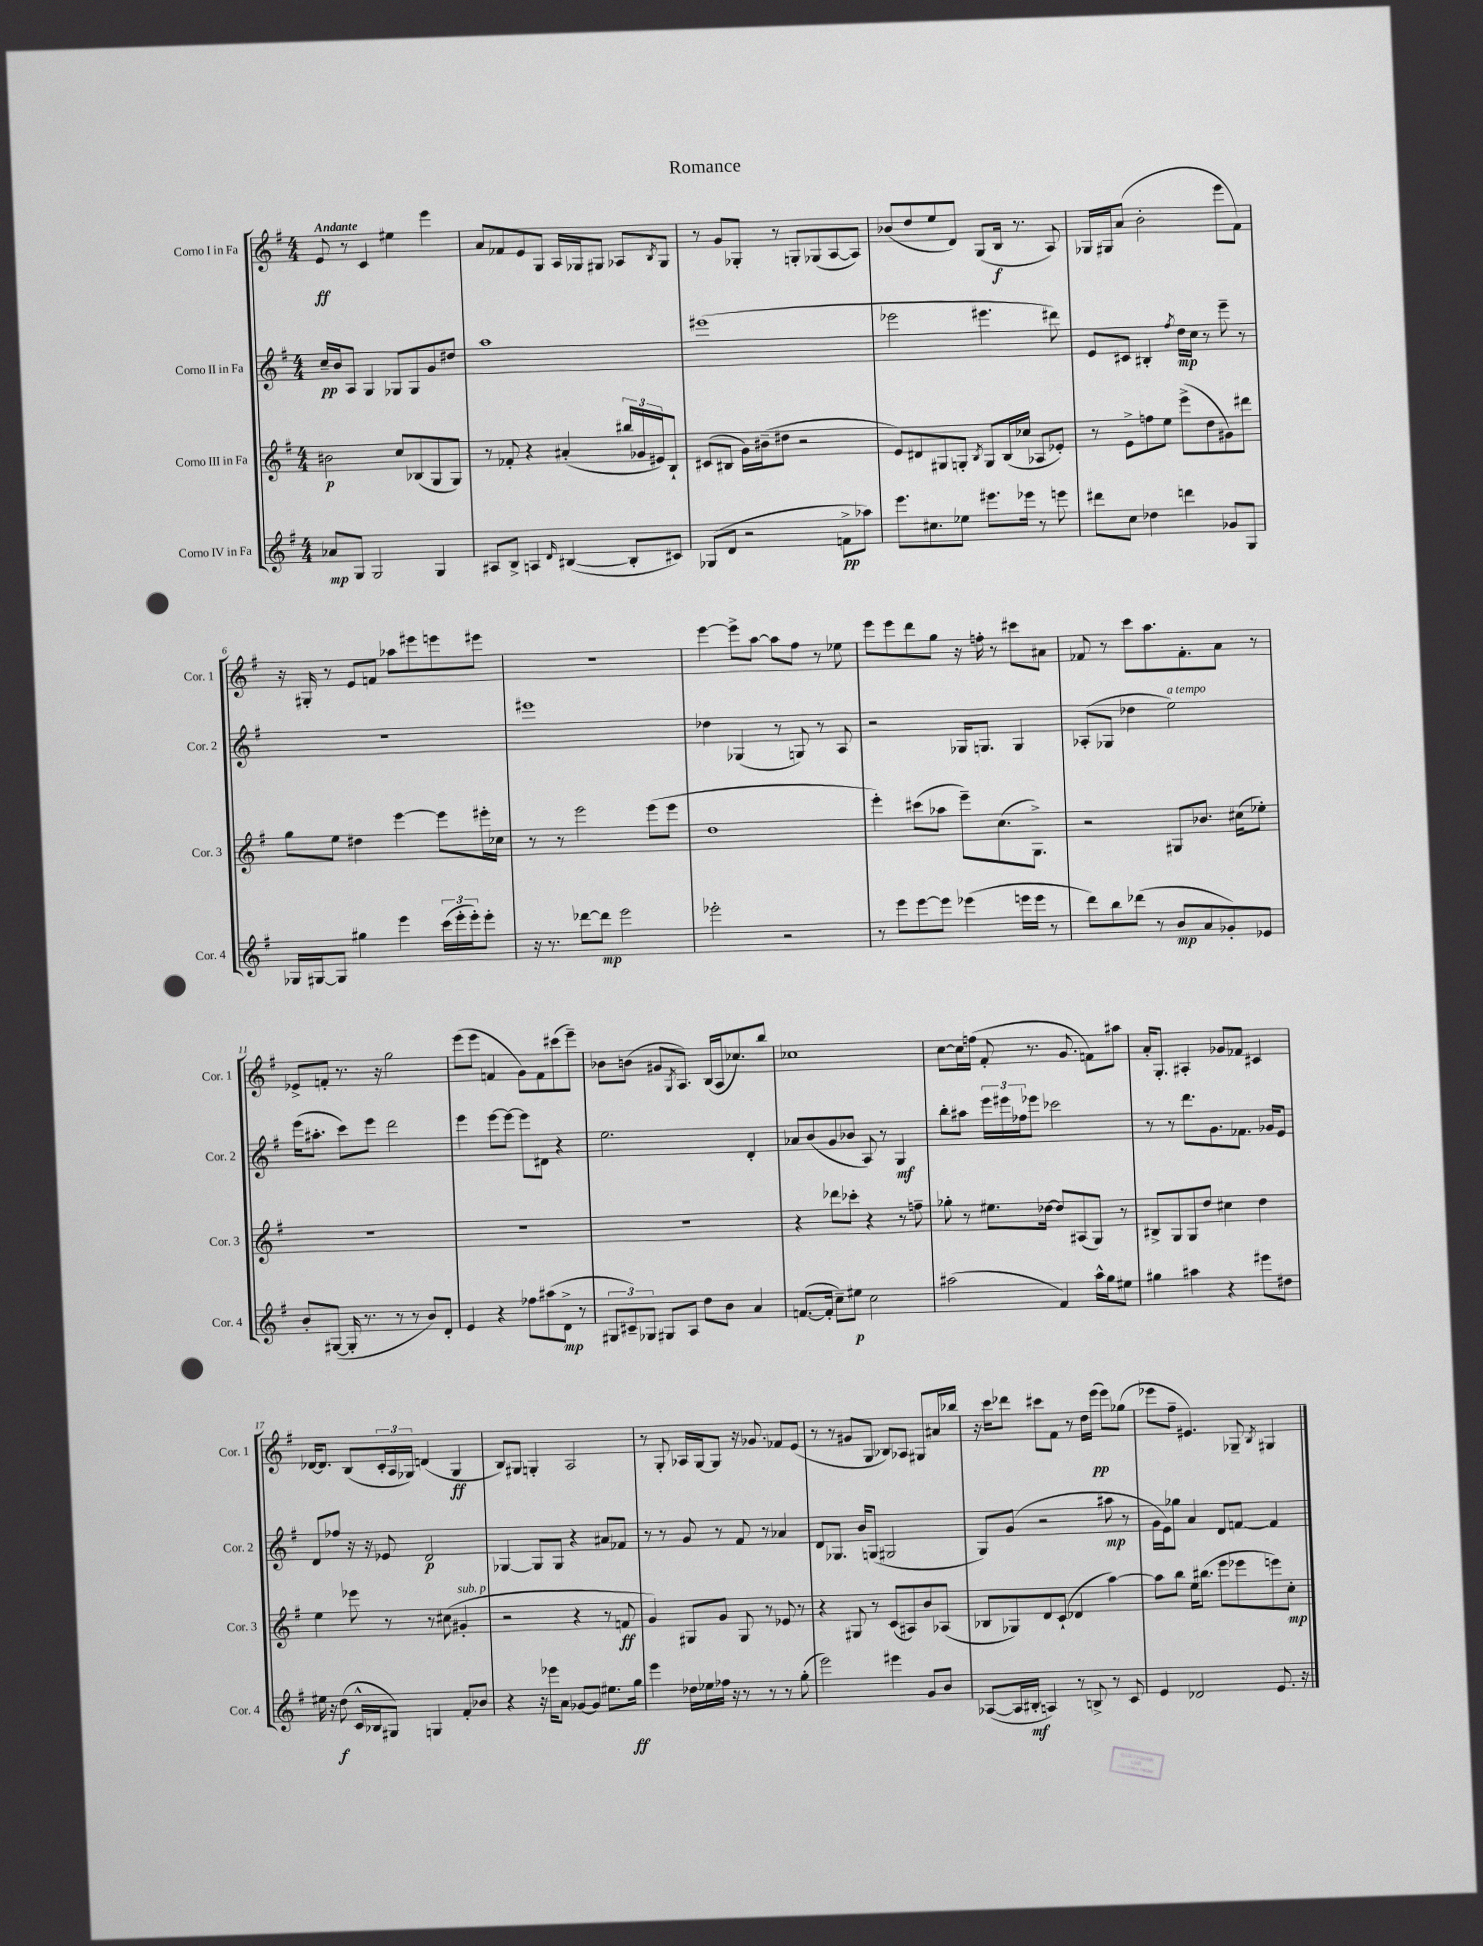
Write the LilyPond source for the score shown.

\header { title = "Romance" }
<<
\new StaffGroup <<
\new Staff = "s0" \with { instrumentName = "Corno I in Fa" shortInstrumentName = "Cor. 1" } {
    \clef treble \key g \major \numericTimeSignature \time 4/4 \tempo "Andante"
    e'8\ff r8 c'4 eis''4 e'''4 |
    a'8 fes'8 e'8 g8 a16 ges16 gis8 aes8 \acciaccatura { b8 } gis8 |
    r8 g'8 ges8-. r8 g8-. ges8( a8~ a8) |
    bes'8( d''8 e''8 d'8) g8( b16\f r8. a8) |
    ges16 gis16 a'8( b'2-. e'''8 fis'8) |
    r16 gis16-. r8 e'8 f'8 aes''8 eis'''8 e'''8 eis'''8 |
    R1 |
    e'''4~ e'''8-> a''8~ a''8 fis''8 r8 ees''8 |
    e'''8 e'''8 d'''8 g''8 r16 f''16-. r8 cis'''8 ais'8 |
    fes'8 r8 c'''8 a''8. fes'8.-. a'8 r8 |
    ees'8-> f'8-. r8. r16 g''2 |
    e'''8( e'''8 f'4 g'8) f'8 cis'''8( e'''8--) |
    bes'8 b'8( gis'8 \acciaccatura { g8 } a8.) b16( a16 ces''8.) b''8 |
    ces''1 |
    c''8~ c''16 f''16( fis'8-. r8. g'8. f'8) ais''8 |
    a'16-. g8.-. ais4-. ges'8 fes'8 cis'4 |
    des'16~ des'8. b8( \tuplet 3/2 { c'16-. a16 ges16) } d'4( ges4\ff |
    b8) gis8 g4-. a2 |
    r8 g8-. aes16 g16~ g8 r16 ges'8. fes'8 e'8( |
    r8 r8 gis'8 g8 bes8) aes8 gis8 ais'16 bes''16 |
    r16 c'''16 des'''8 cis'''8 fis'8 r8 d''16 e'''16\pp( e'''8) ges''8( |
    ees'''8 fis''8-- eis'4.) ges8-- \acciaccatura { b8 } gis4 \bar "|." |
}
\new Staff = "s1" \with { instrumentName = "Corno II in Fa" shortInstrumentName = "Cor. 2" } {
    \clef treble \key g \major \numericTimeSignature \time 4/4
    c''16--\pp b'16 a8 g4 ges8 ges8 g'8 dis''8 |
    a''1 |
    eis'''1( |
    ees'''2 eis'''4. dis'''8) |
    e'8 cis'8 bis4-. \acciaccatura { fis''8 } d''16\mp c''16 r8 e'''8-- r8 |
    R1 |
    eis'''1 |
    des''4 ges4( r8 g8) r8 a8 |
    r2 ges16 g8. g4 |
    aes8-.( ges8 des''4 e''2^\markup { \italic "a tempo" }) |
    e'''16( ais''8.-. c'''8) e'''8 d'''2 |
    e'''4 e'''8~ e'''8~ e'''8 dis'8 r4 |
    e''2. d'4-. |
    aes'8 b'8( g'8 bes'8 a8) r8 g4\mf |
    b''8-. ais''8 \tuplet 3/2 { e'''16 eis'''16 fes''16 } ees'''8 ces'''2 |
    r8 r8 d'''8. g'8. fes'8. ges'16 e'8 |
    d'8 fes''8 r16 r16 ees'8 d'2\p |
    ges4~ ges8 ges8 r4 ais'8 fes'8 |
    r8 r8 g'8 r8 fis'8 r8 aes'4 |
    d'8 ges8. b'16 g8( gis2 |
    g8) g'8( r2 ais''8\mp r8 |
    g'16 e'16) ges''8 a'4 d'8 f'8~ f'4 \bar "|." |
}
\new Staff = "s2" \with { instrumentName = "Corno III in Fa" shortInstrumentName = "Cor. 3" } {
    \clef treble \key g \major \numericTimeSignature \time 4/4
    bis'2\p c''8 bes8( g8 g8) |
    r8 fes'8-. r4 ais'4-.( \tuplet 3/2 { bis''16 ges'16 eis'16) } b8-! |
    cis'8( bis8 g'16) bis'16--( dis''8 r2 |
    e'8) dis'8 gis8 g8-. \acciaccatura { b8 } g8 b16( ces''16 aes8 ees'8-.) |
    r8 e'8-> f''8 e''8 e'''8->( d''8 gis'8) dis'''8 |
    g''8 e''8 dis''4 e'''4~ e'''8 eis'''16-. ces''16 |
    r8 r8 e'''2 e'''8( e'''8 |
    d''1 |
    e'''4-.) cis'''8( aes''8 e'''8--) c''8.( g8.->) |
    r2 gis8 bes'8. cis''16( ees''8-.) |
    R1 |
    R1 |
    R1 |
    r4 des'''8 ces'''8-. r4 r8 f''8-- |
    ges''8-. r8 eis''8. des''16~ des''8 ais8( g8) r8 |
    bis8-> g8 g8 d''8 cis''4 d''4 |
    e''4 ees'''8 r8 r8 cis''8( gis'4-.^\markup { \italic "sub. p" } |
    r2 r4 r8 f'8\ff |
    g'4) gis8 g'8 gis8 r8 ees'8 r8 |
    r4 gis8 r8 c'8( ais8) b'8 aes8( |
    bes8 ges8) d'8 c'8-!( des'4 a''4~) |
    a''8 b''8 e''16 bis''8.( e'''8 ees'''8 e'''8) c''8-.\mp \bar "|." |
}
\new Staff = "s3" \with { instrumentName = "Corno IV in Fa" shortInstrumentName = "Cor. 4" } {
    \clef treble \key g \major \numericTimeSignature \time 4/4
    aes'8\mp g8 g2 g4 |
    ais8 b8-> a4 \grace { d'16 } bis4~( bis8-. cis'8) |
    ges8( d'8 r2 f'8->\pp aes''8) |
    e'''8. cis''8. ees''8 eis'''8. ees'''16 r8 e'''8 |
    dis'''8 c''8 des''4 d'''4 ges'8 g8 |
    ges16 gis16~ gis8 gis''4 e'''4 \tuplet 3/2 { c'''16( e'''16-. e'''16-.) } e'''8-. |
    r16 r8. des'''8~ des'''8\mp e'''2 |
    ees'''2-. r2 |
    r8 e'''8 e'''8~ e'''8 ees'''4( e'''16 e'''16 r8 |
    d'''8) b''8 des'''8( r8 b'8\mp a'8 ges'8-.) ees'8 |
    b'8-. gis8~( gis16-. r8. r8 r8 b'8) d'8-. |
    e'4 r4 fes''8 ais''8( d'8->\mp r8 |
    \tuplet 3/2 { gis8 cis'8--) ges8 } gis8 a8 d''8 b'8 a'4 |
    f'8.~( f'16-. c''8--) eis''8\p c''2 |
    ais''2( fis'4) ais''16-^ g''16 eis''8 |
    gis''4 ais''4 r4 eis'''8 dis''8 |
    eis''16 r16 d''8\f( c'16-^ bes16 gis8) g4 fis'8-. bes'8 |
    r4 r16 ees'''16 a'8 ges'8~ ges'8 eis''8. g''16\ff |
    e'''4 des''16 ees''16 fes''16 r16 r8 r8 r8 g''8-.( |
    e'''2) eis'''4 g'8 b'8 |
    aes8~( aes16 bis16-.\mf a4) r8 b8-> r8 c'8 |
    e'4 des'2 e'8. r16 \bar "|." |
}
>>
>>
